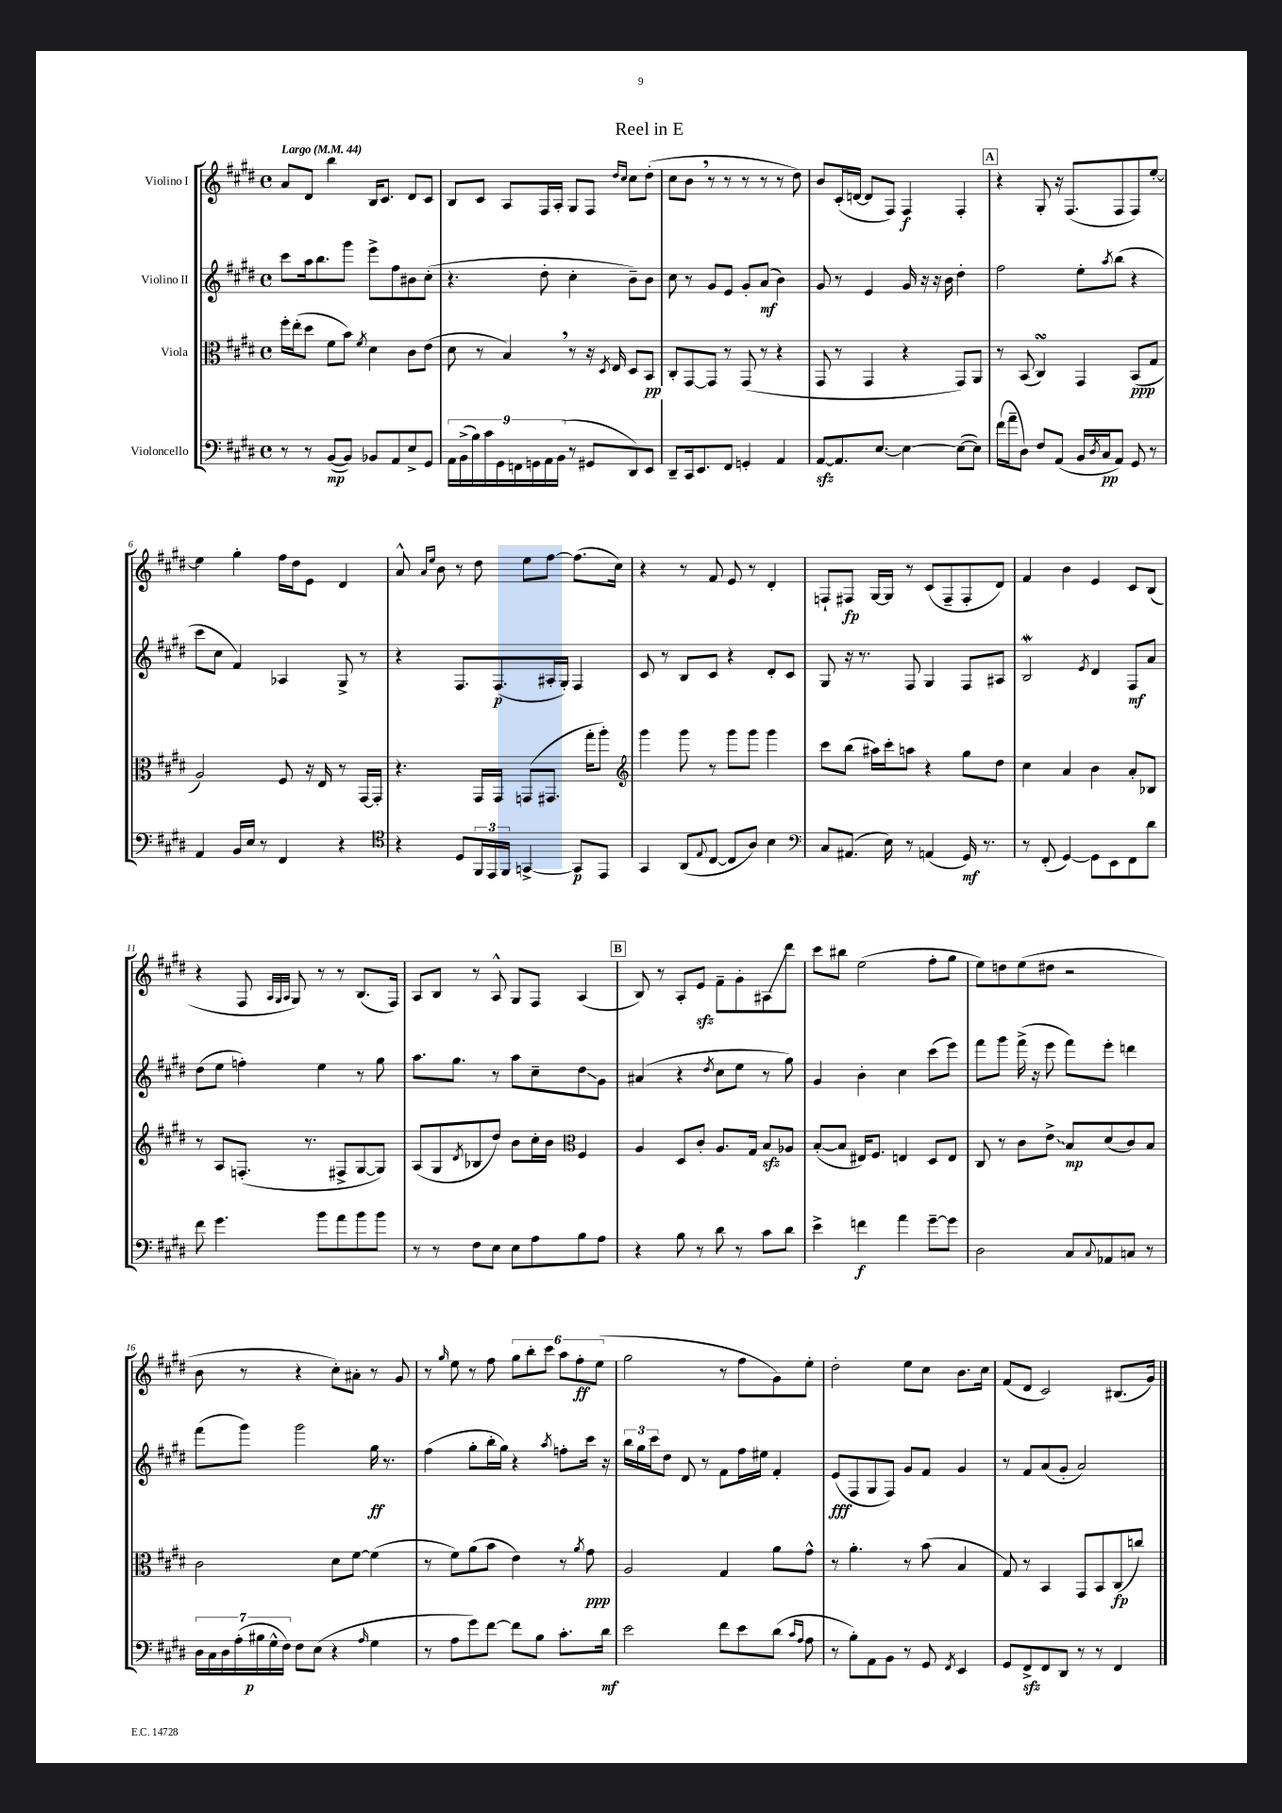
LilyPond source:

\header { title = "Reel in E" }
<<
\new StaffGroup <<
\new Staff = "s0" \with { instrumentName = "Violino I" } {
    \clef treble \key e \major \defaultTimeSignature \time 4/4 \tempo "Largo" 4 = 44
    a'8 dis'8 b''4 b16 cis'8. dis'8 cis'8 |
    b8 cis'8 a8 fis16 a16-. gis8 fis8 \grace { dis''16 cis''16 } cis''8 dis''8-.( |
    cis''8 b'8 \breathe r8 r8 r8 r8 r8 dis''8) |
    b'8 cis'16-.( d'16~ d'8 fis8) fis4\f fis4-. |
    \mark \markup { \box "A" } r4 gis8-. r16 fis8.( fis8 fis8) e''8~-. |
    e''4 gis''4-. fis''16 dis''16 e'8 dis'4 |
    a'8-^ \grace { a'16 e''16 } b'8 r8 dis''8 e''8 fis''8~ fis''8.( cis''16) |
    r4 r8 fis'8 e'8 r8 dis'4-. |
    f8-! fis8\fp gis16~ gis16 r8 cis'8( fis8-- fis8-. dis'8) |
    fis'4 b'4 e'4 cis'8 b8( |
    r4 fis8 \grace { a32 gis32 a32 } gis8) r8 r8 b8.( fis16) |
    a8 b8 r8 a8-^ gis8 fis8 a4( |
    \mark \markup { \box "B" } b8) r8 a8-. e'8\sfz fis'8-- gis'8-. ais8\glissando dis'''8 |
    cis'''8 bis''8 e''2( fis''8-. gis''8 |
    e''8) d''8 e''8( dis''8 r2 |
    b'8 r8 r4 cis''8-.) ais'8-. r8 gis'8 |
    r8 \grace { gis''16 } e''8 r8 fis''8 \tuplet 6/4 { gis''8 b''8-. cis'''8 a''8 fis''8-.\ff e''8( } |
    gis''2 r8 fis''8 gis'8) e''8-. |
    dis''2-. e''8 cis''8 b'8. cis''16 |
    fis'8( dis'8 cis'2) bis8.( gis'16) \bar "|." |
}
\new Staff = "s1" \with { instrumentName = "Violino II" } {
    \clef treble \key e \major \defaultTimeSignature \time 4/4
    cis'''8 a''16 b''8. gis'''8 e'''8-> fis''8 bis'8 cis''8-.( |
    r4. dis''8-. cis''4-. b'8--) b'8 |
    cis''8 r8 gis'8 e'8 gis'8-. a'8\mf( b'4) |
    gis'8 r8 e'4 gis'16 r16 r16 b'16 dis''4-. |
    \mark \markup { \box "A" } fis''2 e''8-. \acciaccatura { a''8 } b''8( r4 |
    cis'''8 cis''8 fis'4) aes4 gis8-> r8 |
    r4 fis8. fis8.\p( ais16-. gis16-.) fis4 |
    cis'8 r8 b8 cis'8 r4 dis'8-. cis'8 |
    gis8 r16 r8. fis8 gis4 fis8 ais8 |
    b2\mordent \acciaccatura { e'8 } dis'4 fis8\mf a'8 |
    dis''8( e''8 f''4-.) e''4 r8 gis''8 |
    a''8. gis''8. r8 a''8 cis''8-- dis''8\glissando gis'8 |
    \mark \markup { \box "B" } ais'4( r4 \acciaccatura { dis''8 } cis''8 e''8 r8 gis''8) |
    gis'4 b'4-. cis''4 cis'''8( e'''8) |
    fis'''8 gis'''8 fis'''16->( r16 e'''8 fis'''8) e'''8-. d'''4 |
    fis'''8( gis'''8) gis'''2 gis''16\ff r8. |
    fis''4( gis''8-. b''16-. gis''16) r4 \acciaccatura { a''8 } f''8-. cis'''16 r16 |
    \tuplet 3/2 { b''16 gis''16 cis'''16 } dis''8 dis'8 r8 fis'8 fis''16 eis''16 fis'4-. |
    e'8\fff( fis8 gis8 fis8) gis'8 fis'8 gis'4 |
    r8 fis'8 a'8( gis'8-. a'2) \bar "|." |
}
\new Staff = "s2" \with { instrumentName = "Viola" } {
    \clef alto \key e \major \defaultTimeSignature \time 4/4
    fis''16-. e''16-.( dis''8 fis'8 b'8) \acciaccatura { fis'8 } dis'4 cis'8 e'8( |
    dis'8 r8 b4) \breathe r8 r16 \acciaccatura { dis8 } e16 dis8 b,8\pp |
    cis8-. gis,8~ gis,8 r8 gis,8( r8 r4 |
    gis,8 r8 gis,4 r4 gis,8) a,8 |
    \mark \markup { \box "A" } r8 b,8( cis4\turn) gis,4 b,8\ppp( gis8 |
    a2) fis8 r16 e16 r8 gis,16~ gis,16-. |
    r4. gis,16 gis,16 g,8( gis,8. gis''16-. a''8-.) |
    \clef treble gis'''4 gis'''8 r8 gis'''8 gis'''8 gis'''4 |
    cis'''8 b''8( ais''16) cis'''16-. a''8 r4 gis''8 dis''8 |
    cis''4 a'4 b'4 a'8-. bes8 |
    r8 a8 f8.-.( r8. fis8-> gis8~ gis8) |
    a8( gis8 \acciaccatura { dis'8 } bes8 dis''8) b'8 cis''16-. b'16 \clef alto fis4 |
    \mark \markup { \box "B" } a4 dis8 cis'8-. a8. gis16 b8\sfz aes8 |
    b8~-.( b8 eis16) fis8. e4 dis8 e8 |
    cis8 r8 cis'8 \once \override Glissando.style = #'zigzag e'8->\glissando b8\mp dis'8( cis'8) b8 |
    cis'2 dis'8 fis'8~ fis'4( |
    r8 fis'8) a'8( b'8 e'4) r8 \acciaccatura { a'8 } gis'8\ppp |
    a2 gis4 a'8 gis'8-^ |
    r8 a'4.-. r8 b'8( b4 |
    gis8) r8 b,4 gis,8 b,8 cis8\fp( c''8) \bar "|." |
}
\new Staff = "s3" \with { instrumentName = "Violoncello" } {
    \clef bass \key e \major \defaultTimeSignature \time 4/4
    r8 r8 b,8~\mp( b,8) bes,8 a,8 e8-> gis,8 |
    \tuplet 9/8 { a,16 b,16->( b16) cis'16 gis,16 f,16 g,16 a,16 b,16( } r8 gis,8 dis,8) e,8 |
    dis,8-- cis,16 e,8. fis,8 g,4-. a,4 |
    a,8~\sfz a,8. e8.~ e4~ e8~( e8) |
    \mark \markup { \box "A" } fis'16( a'16-- dis8) fis8 a,8( b,16 \acciaccatura { dis8 } cis16\pp a,8) gis,8 r8 |
    a,4 b,16 e16 r8 fis,4 r4 |
    \clef tenor r4 dis8 \tuplet 3/2 { fis,16 e,16 fis,16 } g,4~-> g,8\p e,8 |
    gis,4 a,8( \appoggiatura { e8 } cis8~ cis8 a8) b4 |
    \clef bass cis8 ais,8.( e16) r8 a,4( gis,16\mf) r8. |
    r8 fis,8-.( gis,4~) gis,8 e,8 fis,8 dis'8 |
    fis'8 gis'4. b'8 a'8 b'8 b'8 |
    r8 r8 fis8 e8 e8 a8 b8 a8 |
    \mark \markup { \box "B" } r4 b8 r8 dis'8 r8 cis'8 dis'8 |
    e'4-> f'4\f a'4 gis'8~-- gis'8 |
    dis2 cis8 \appoggiatura { cis8 } aes,8 c8 r8 |
    \tuplet 7/4 { dis16 cis16 dis16 a16-.( bis16\p gis16-^ fis16) } fis8 e8( r4 \grace { a16 } gis4 |
    r8 a8 gis'8) fis'8~ fis'8 b8 cis'8.-. dis'16\mf |
    e'2 fis'8 e'8 dis'8( \grace { cis'16 a16 } a8 |
    r8 b8-.) a,8 b,8 r8 gis,8 \acciaccatura { fis,8 } e,4 |
    gis,8 fis,8->\sfz fis,8 dis,8 r8 r8 fis,4 \bar "|." |
}
>>
>>
